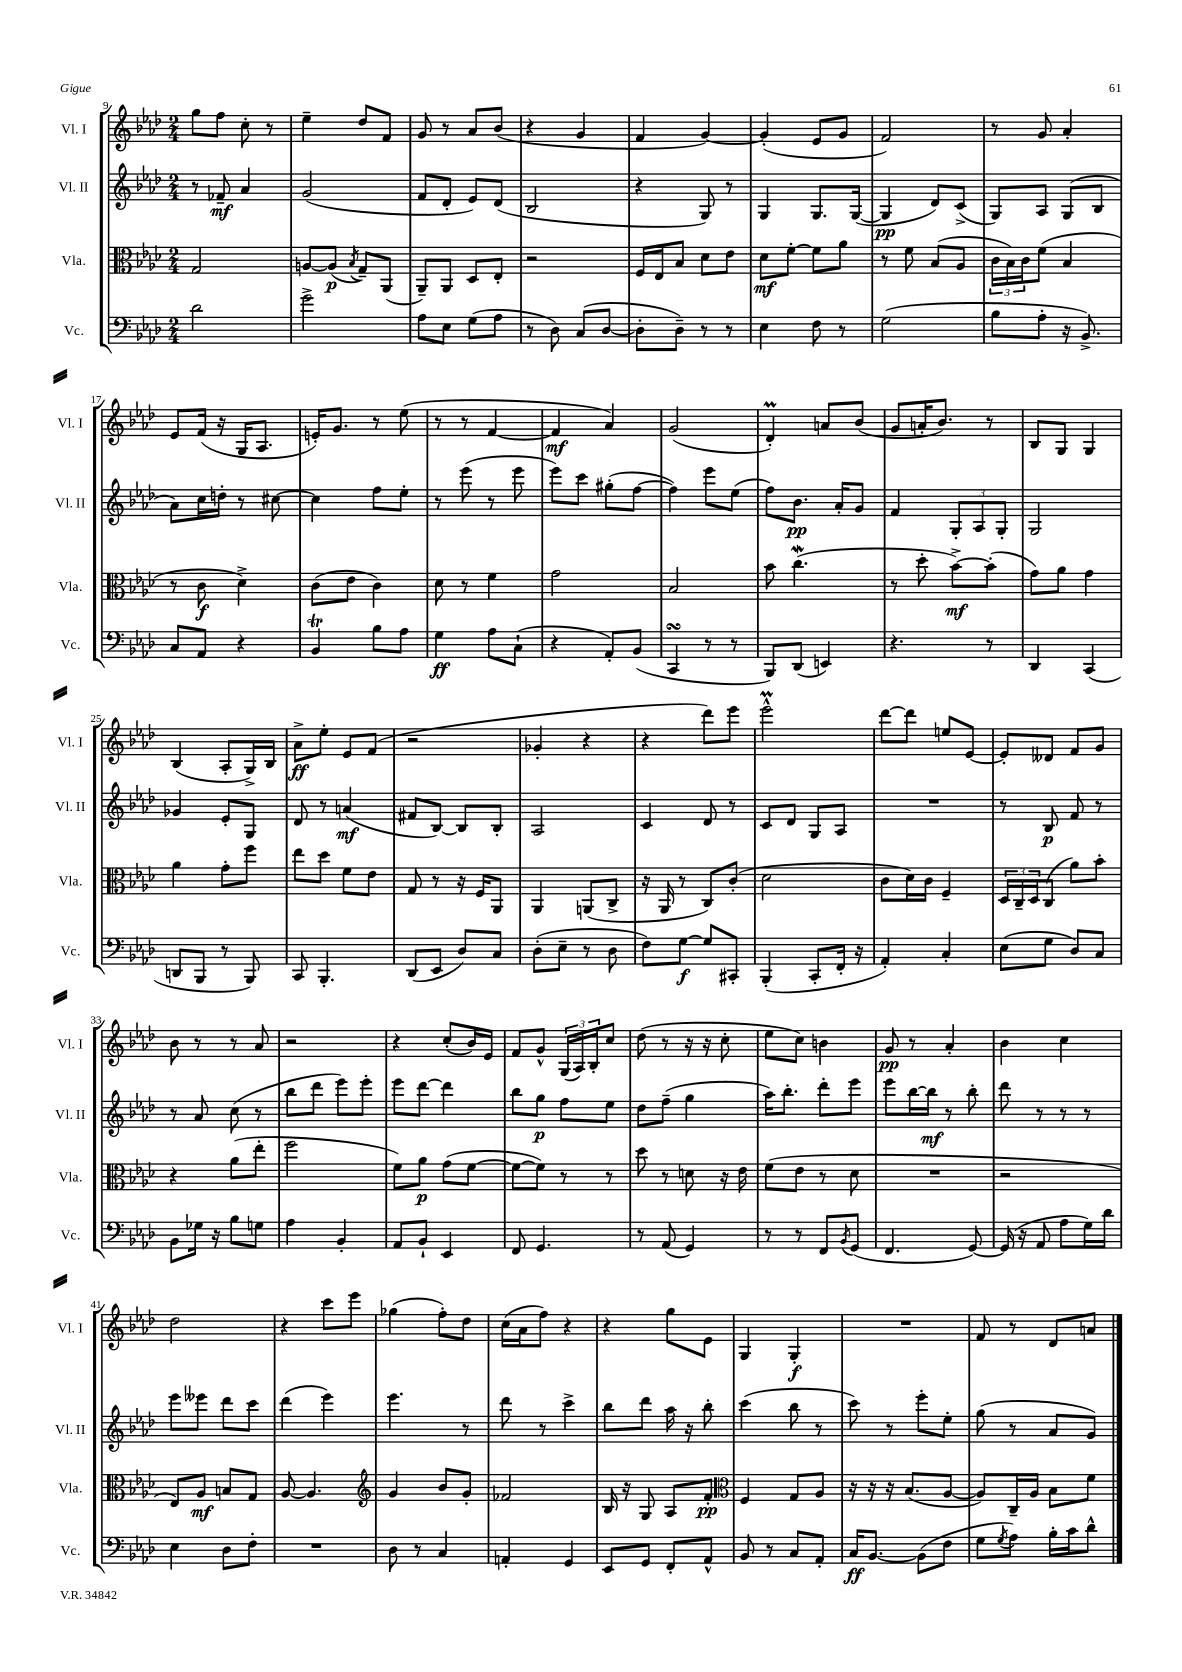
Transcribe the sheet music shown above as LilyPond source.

<<
\new StaffGroup <<
\new Staff = "s0" \with { instrumentName = "Vl. I" shortInstrumentName = "Vl. I" } {
    \clef treble \key aes \major \numericTimeSignature \time 2/4
    g''8 f''8 c''8-. r8 |
    ees''4-- des''8 f'8 |
    g'8 r8 aes'8 bes'8( |
    r4 g'4 |
    f'4 g'4~) |
    g'4-.( ees'8 g'8 |
    f'2) |
    r8 g'8 aes'4-. |
    ees'8 f'16( r16 g16 aes8. |
    e'16-.) g'8. r8 ees''8( |
    r8 r8 f'4~ |
    f'4\mf aes'4) |
    g'2( |
    des'4-.\prall) a'8 bes'8( |
    g'8 a'16-. bes'8.) r8 |
    bes8 g8 g4 |
    bes4( aes8-. g16->) bes16 |
    aes'8->\ff ees''8-. ees'8 f'8( |
    r2 |
    ges'4-. r4 |
    r4 des'''8) ees'''8 |
    ees'''2-^\prall |
    des'''8~ des'''8 e''8 ees'8~ |
    ees'8-. deses'8 f'8 g'8 |
    bes'8 r8 r8 aes'8 |
    r2 |
    r4 c''8-.( bes'16) ees'16 |
    f'8 g'8-^ \tuplet 3/2 { g16( aes16) bes16-. } c''8 |
    des''8( r8 r16 r16 c''8-. |
    ees''8 c''8) b'4 |
    g'8\pp r8 aes'4-. |
    bes'4 c''4 |
    des''2 |
    r4 c'''8 ees'''8 |
    ges''4( f''8-.) des''8 |
    c''16( aes'16 f''8) r4 |
    r4 g''8 ees'8 |
    g4 g4-.\f |
    R2 |
    f'8 r8 des'8 a'8 \bar "|." |
}
\new Staff = "s1" \with { instrumentName = "Vl. II" shortInstrumentName = "Vl. II" } {
    \clef treble \key aes \major \numericTimeSignature \time 2/4
    r8 fes'8--\mf aes'4 |
    g'2( |
    f'8 des'8-. ees'8) des'8( |
    bes2 |
    r4 g8) r8 |
    g4 g8. g16~( |
    g4\pp des'8) c'8->( |
    g8) aes8 g8( bes8 |
    aes'8) c''16 d''16-. r8 cis''8~ |
    cis''4 f''8 ees''8-. |
    r8 ees'''8( r8 ees'''8 |
    ees'''8) c'''8 gis''8-.( f''8~ |
    f''4) ees'''8 ees''8( |
    f''8) bes'8.\pp aes'16-. g'8 |
    f'4 \tuplet 3/2 { g8-. aes8 g8-. } |
    g2 |
    ges'4 ees'8-. g8 |
    des'8 r8 a'4\mf( |
    fis'8 bes8~) bes8 bes8-. |
    aes2 |
    c'4 des'8 r8 |
    c'8 des'8 g8 aes8 |
    R2 |
    r8 bes8\p f'8 r8 |
    r8 aes'8 c''8( r8 |
    bes''8 des'''8 ees'''8) ees'''8-. |
    ees'''8 des'''8~ des'''4 |
    bes''8 g''8\p f''8 ees''8 |
    des''8 f''8--( g''4 |
    aes''16) bes''8.-. des'''8-. ees'''8 |
    ees'''8 bes''16~ bes''16\mf r8 bes''8-. |
    des'''8 r8 r8 r8 |
    ees'''8 eeses'''8 des'''8 c'''8 |
    des'''4( ees'''4) |
    ees'''4. r8 |
    des'''8 r8 c'''4-> |
    bes''8 des'''8 aes''16 r16 bes''8-. |
    c'''4( bes''8 r8 |
    c'''8) r8 ees'''8-. ees''8-. |
    g''8( r8 aes'8 g'8) \bar "|." |
}
\new Staff = "s2" \with { instrumentName = "Vla." shortInstrumentName = "Vla." } {
    \clef alto \key aes \major \numericTimeSignature \time 2/4
    g2 |
    a8~ a8\p( \acciaccatura { bes8 } g8--) aes,8( |
    aes,8--) aes,8 des8 ees8-. |
    r2 |
    f16 ees16 bes8 des'8 ees'8 |
    des'8\mf f'8~-. f'8 aes'8 |
    r8 f'8 bes8( aes8 |
    \tuplet 3/2 { c'16 bes16) c'16 } f'8( bes4 |
    r8 c'8\f des'4->) |
    c'8( ees'8 c'4) |
    des'8 r8 f'4 |
    g'2 |
    bes2 |
    bes'8 c''4.\mordent( |
    r8 des''8-. bes'8~->\mf) bes'8-.( |
    g'8) aes'8 g'4 |
    aes'4 g'8-. f''8 |
    ees''8 des''8 f'8 ees'8 |
    g8 r8 r16 f16 aes,8 |
    aes,4 a,8( c8-> |
    r16 aes,16 r8 c8) c'8-.( |
    des'2 |
    c'8 des'16) c'16 f4-- |
    \tuplet 3/2 { des16 c16-- des16 } c8( aes'8) bes'8-. |
    r4 aes'8( ees''8-. |
    f''2 |
    f'8) aes'8\p g'8( f'8~ |
    f'8~ f'8) r8 r8 |
    des''8 r8 d'8 r16 ees'16 |
    f'8( ees'8 r8 des'8 |
    R2 |
    r2 |
    ees8) aes8\mf b8 g8 |
    aes8~ aes4. |
    \clef treble g'4 bes'8 g'8-. |
    fes'2 |
    bes16 r16 g8 aes8 f'8-.\pp |
    \clef alto f4 g8 aes8 |
    r16 r16 r16 bes8.( aes8~ |
    aes8) c16-- aes16 bes8 f'8 \bar "|." |
}
\new Staff = "s3" \with { instrumentName = "Vc." shortInstrumentName = "Vc." } {
    \clef bass \key aes \major \numericTimeSignature \time 2/4
    des'2 |
    g'2-> |
    aes8 ees8 g8( aes8 |
    r8 des8) c8( des8~ |
    des8-. des8--) r8 r8 |
    ees4 f8 r8 |
    g2( |
    bes8 aes8-. r16 bes,8.->) |
    c8 aes,8 r4 |
    bes,4\trill bes8 aes8 |
    g4\ff aes8 c8-!( |
    r4 aes,8-.) bes,8( |
    c,4\turn r8 r8 |
    bes,,8) des,8( e,4) |
    r4. r8 |
    des,4 c,4( |
    d,8 bes,,8 r8 bes,,8) |
    c,8 bes,,4.-. |
    des,8( ees,8 des8) c8 |
    des8-.( ees8-- r8 des8 |
    f8) g8~\f g8 cis,8-. |
    bes,,4-.( c,8-. f,16-. r16 |
    aes,4-.) c4-. |
    ees8( g8 des8) c8 |
    bes,8 ges16 r16 bes8 g8 |
    aes4 bes,4-. |
    aes,8 bes,8-! ees,4 |
    f,8 g,4. |
    r8 aes,8( g,4) |
    r8 r8 f,8 \acciaccatura { bes,8 } g,8( |
    f,4. g,8~) |
    g,16( r16 aes,8 aes8 g16) des'16 |
    ees4 des8 f8-. |
    R2 |
    des8 r8 c4 |
    a,4-. g,4 |
    ees,8 g,8 f,8-. aes,8-^ |
    bes,8 r8 c8 aes,8-. |
    c16\ff bes,8.~ bes,8( f8 |
    g8 \acciaccatura { g8 } aes8) bes16-. c'16 des'8-^ \bar "|." |
}
>>
>>
\layout { \context { \Score currentBarNumber = #9 } }
